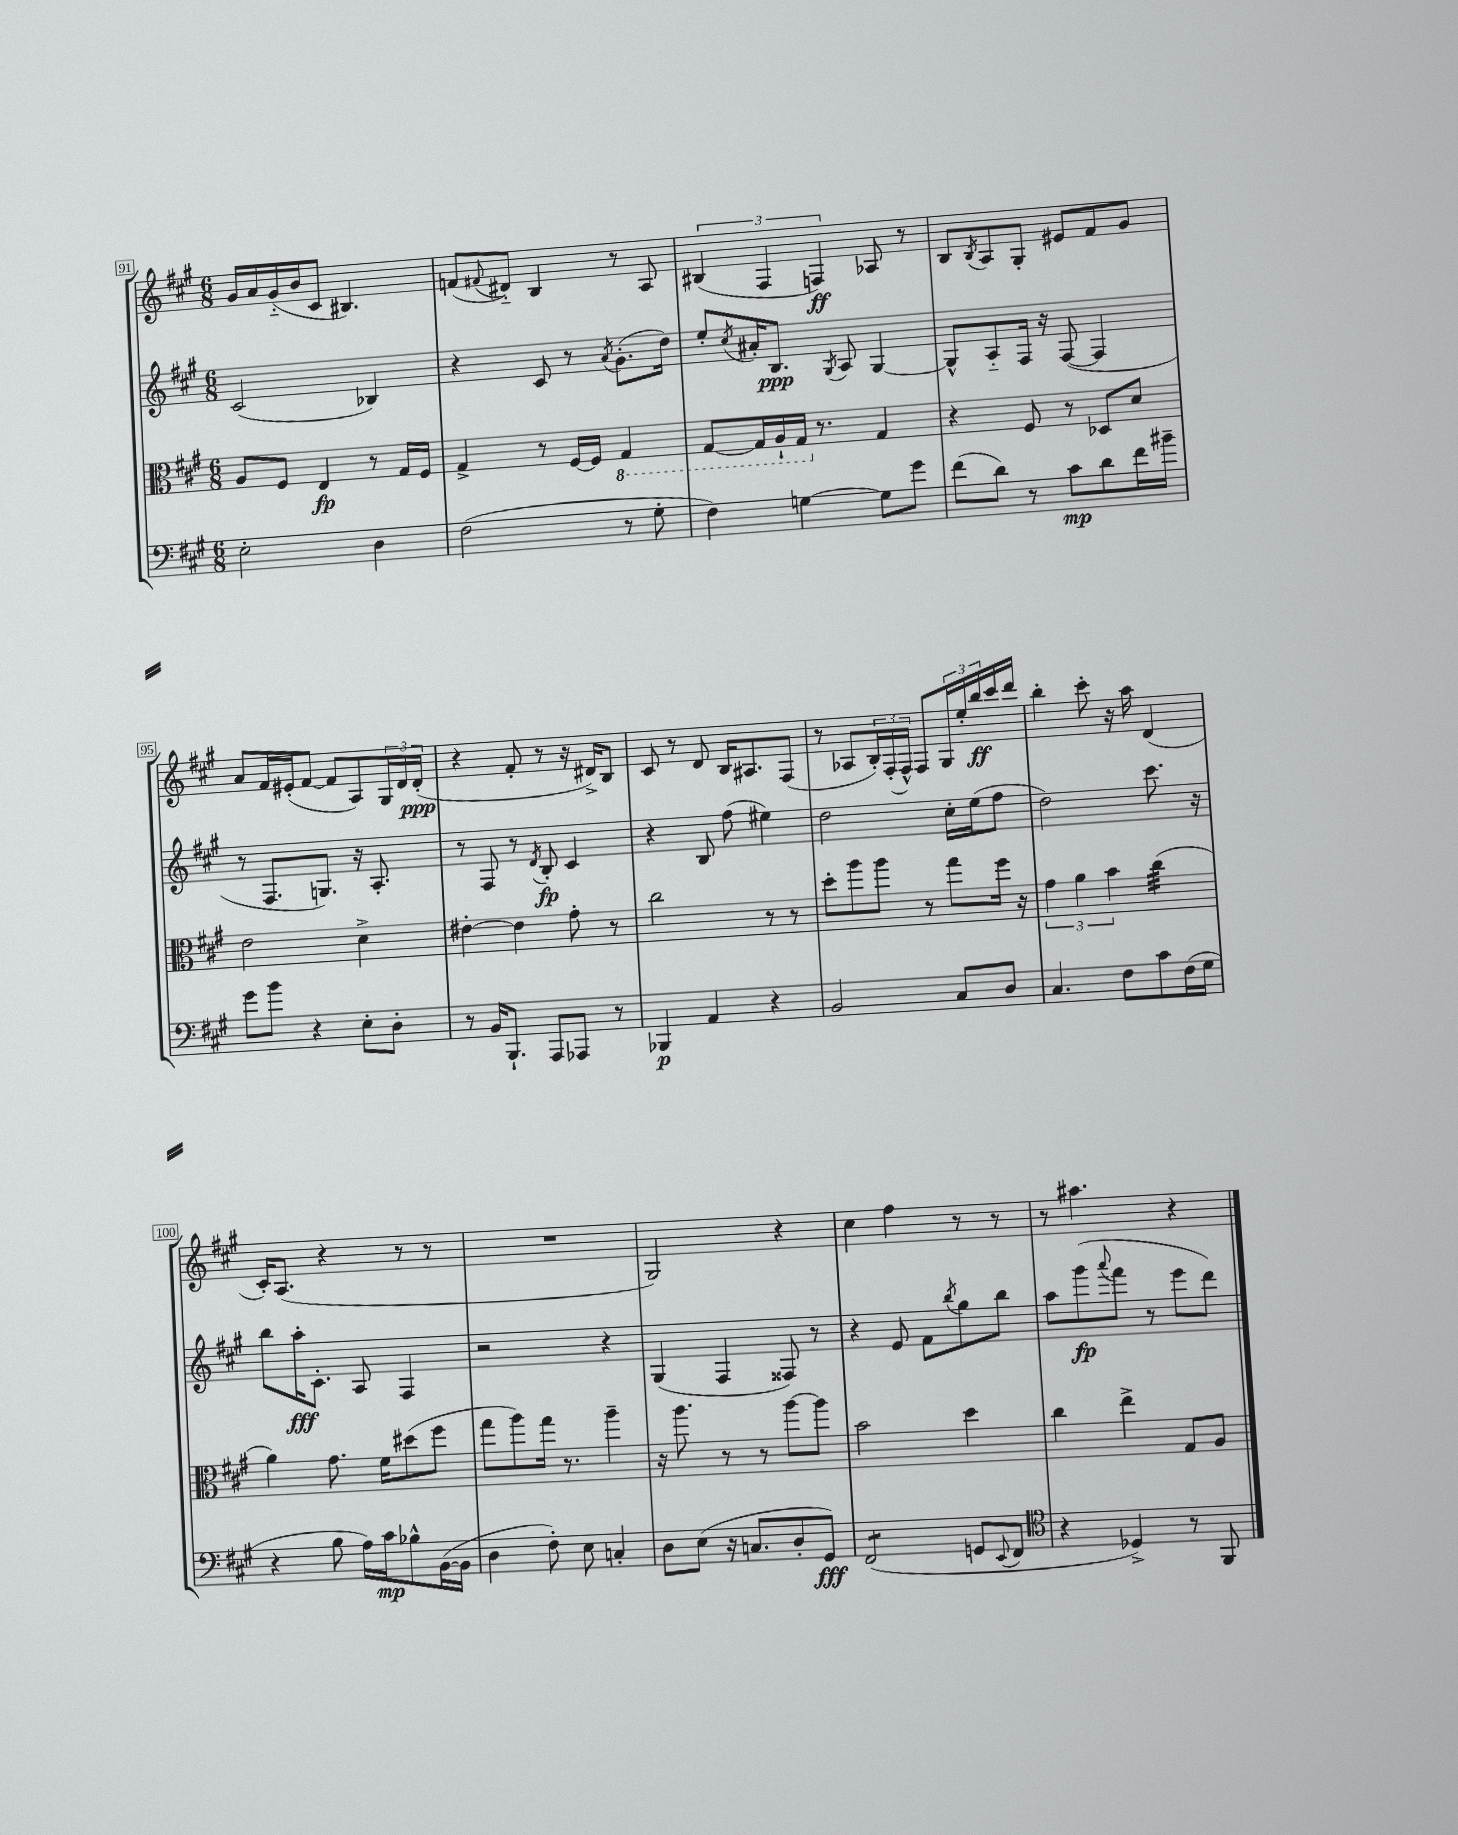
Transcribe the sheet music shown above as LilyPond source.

<<
\new StaffGroup <<
\new Staff = "s0" {
    \clef treble \key a \major \numericTimeSignature \time 6/8
    gis'16 a'16 gis'16-_( b'16 cis'8 bis4.) |
    f'8( \appoggiatura { fis'8 } dis'8-_) b4 r8 a8 |
    \tuplet 3/2 { bis4( fis4 f4\ff) } aes8 r8 |
    b8 \acciaccatura { b8 } a8 gis8-. eis'8 fis'8 gis'8 |
    a'8 fis'16 eis'16-.( fis'8~ fis'8 a8) \tuplet 3/2 { gis16 d'16 d'16-.\ppp( } |
    r4 fis'8-. r8 r16 dis'16->) b8 |
    cis'8 r8 d'8 b16 ais8. fis8( |
    r8 aes8 \tuplet 3/2 { b16-.) fis16-.( fis16-^) } fis8 \tuplet 3/2 { gis16 e''16-. b''16\ff } cis'''16 d'''16 |
    b''4-. cis'''8-. r16 a''16 d'4( |
    cis'16-.) a8.( r4 r8 r8 |
    R2. |
    gis2) r4 |
    cis''4 fis''4 r8 r8 |
    r8 ais''4. r4 \bar "|." |
}
\new Staff = "s1" {
    \clef treble \key a \major \numericTimeSignature \time 6/8
    cis'2( bes4) |
    r4 cis'8 r8 \acciaccatura { a'8 } gis'8.-.( d''16) |
    e''8-. \acciaccatura { cis''8 } ais'16-. b8.\ppp \acciaccatura { gis8 } a8 gis4~ |
    gis8-^ a8-_ fis16 r16 fis8~( fis4 |
    r8 fis8. g8.) r16 a8.-. |
    r8 fis8 r8 \acciaccatura { d'8 } b8-.\fp cis'4 |
    r4 b8 fis''8( eis''4) |
    d''2 cis''16-. e''16( fis''8 |
    d''2) cis'''8. r16 |
    b''8 a''16-.\fff cis'8.-. a8 fis4 |
    r2 r4 |
    gis4( fis4 fisis8) r8 |
    r4 e'8 fis'8 \acciaccatura { b''8 } gis''8 b''8 |
    a''8 gis'''8\fp( \appoggiatura { a'''8 } fis'''8 r8 e'''8 d'''8) \bar "|." |
}
\new Staff = "s2" {
    \clef alto \key a \major \numericTimeSignature \time 6/8
    a8 fis8 e4\fp r8 gis16 fis16 |
    gis4-> r8 fis16~ fis16 \ottava #-1 gis,4 |
    gis,8~ gis,16 a,16-! gis,16 \ottava #0 r8. gis4 |
    r4 fis8 r8 des8 d'8 |
    e'2 d'4-> |
    eis'4~-. eis'4 gis'8-. r8 |
    cis''2 r8 r8 |
    d''8-. a''8 a''8 r8 gis''8 fis''16 r16 |
    \tuplet 3/2 { gis'4 a'4 b'4 } cis''4:32( |
    a'4) gis'8. fis'16 dis''8( fis''8 |
    gis''8 a''8) gis''16 r8. a''4-- |
    r16 a''8. r8 r8 a''8~ a''8 |
    b'2 d''4 |
    cis''4 e''4-> gis8 a8 \bar "|." |
}
\new Staff = "s3" {
    \clef bass \key a \major \numericTimeSignature \time 6/8
    e2-. d4 |
    fis2( r8 gis8-. |
    fis4) g4~ g8 gis'8 |
    fis'8( d'8) r8 cis'8\mp d'8 fis'16 bis'16-- |
    gis'8 b'8 r4 e8-. d8-. |
    r8 b,16 b,,8.-! a,,8 aes,,8 r8 |
    bes,,4\p a,4 r4 |
    b,2 cis8 d8 |
    cis4. fis8 cis'8 fis16( gis16 |
    r4 b8 a16) cis'16\mp bes8-^ b,16~( b,16 |
    d4 fis8-.) e8 c4-. |
    d8 e8( r16 c8. d8-. gis,8\fff) |
    fis,2:8( g,8 \appoggiatura { e,8 } fis,8 |
    \clef tenor r4 des4->) r8 fis,8 \bar "|." |
}
>>
>>
\layout { \context { \Score currentBarNumber = #91 \override BarNumber.stencil = #(make-stencil-boxer 0.1 0.3 ly:text-interface::print) } }
